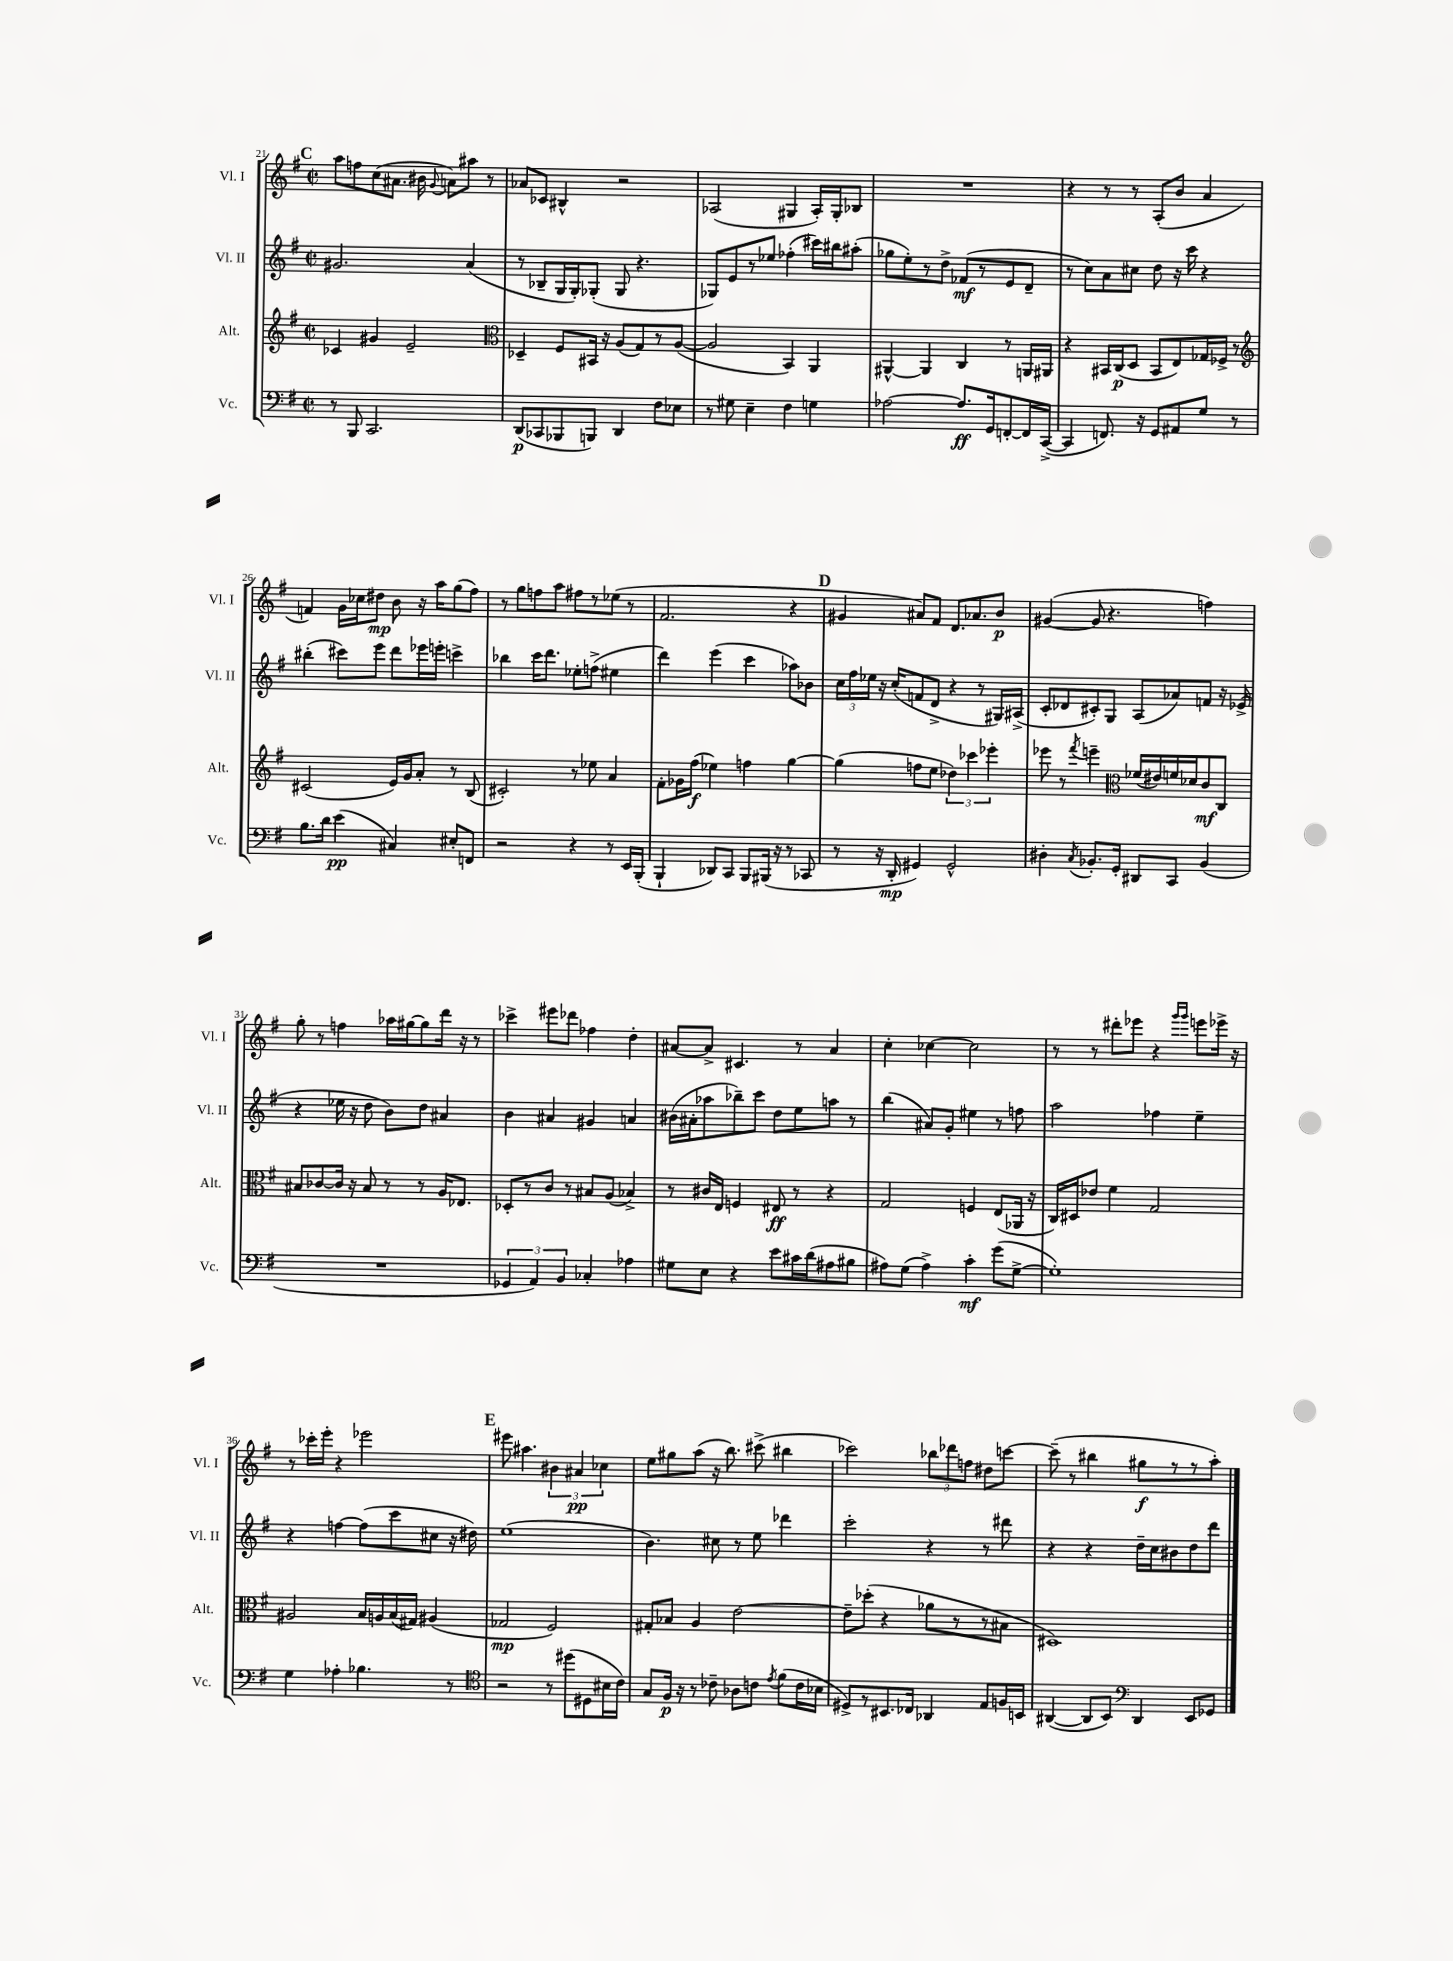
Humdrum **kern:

**kern	**kern	**kern	**kern
*staff4	*staff3	*staff2	*staff1
*clefF4	*clefG2	*clefG2	*clefG2
*k[f#]	*k[f#]	*k[f#]	*k[f#]
*M2/2	*M2/2	*M2/2	*M2/2
*met(c|)	*met(c|)	*met(c|)	*met(c|)
8r	4c-	2.g#	8aa
8BBB	.	.	8ff
2.CC	4g#	.	(8cc
.	.	.	8.a#
.	2e~	.	.
.	.	.	16b#
.	.	.	8qqg
.	.	.	8a)
.	.	(4a	8aa#
.	.	.	8r
=	=	=	=
*	*clefC3	*	*
(8DD	4D-~	8r	8a-
8CC-	.	8B-~	8c-
8BBB-	8F#	16G	4B#^^
.	.	16G')	.
8BBB)	16BB#	(8G-'	.
.	16r	.	.
4DD	(8A	8G-	2r
.	8G)	4.r	.
8F#	8r	.	.
8E-	([8A	.	.
=	=	=	=
8r	2A]	8G-)	(2A-
8G#	.	8e	.
4E~	.	8r	.
.	.	8ee-	.
4F#	4BB)	(4ff-'	4G#
4G	4AA	16ccc#)	16A-')
.	.	16bb#	16G#'
.	.	(8aa#'	8B-
=	=	=	=
[2A-	[4AA#^^	8gg-	1r
.	.	8ee')	.
.	4AA#]	8r	.
.	.	8dd^	.
8.A-]	4C	(8f-	.
.	.	8r	.
16GG	.	.	.
[8FF'	8r	8e	.
16FF]	16AA	8d~	.
([16CC^	16AA#	.	.
=	=	=	=
4CC]	4r	8r	4r
.	.	8cc)	.
8.FF)	16BB#	8a	8r
.	(16C	.	.
.	8D	8cc#	8r
16r	.	.	.
8GG	8BB#	8dd	(8A'
8AA#	8E)	16r	8b
.	.	16ccc	.
8G	16G-	4r	4a
.	16F-^	.	.
8r	8r	.	.
=	=	=	=
*	*clefG2	*	*
8.B	(2c#	(4bb#'	4f)
16d	.	.	.
(4e	.	8ccc#)	16g
.	.	.	16cc-
.	.	8eee	8dd#
4C#)	16e)	8ddd	8b
.	16g	.	.
.	8a'	16eee-	16r
.	.	16eee'	16aa
8E#'	8r	4ccc^	(8gg
8FF	(8B	.	8ff#)
=	=	=	=
2r	2c#')	4bb-	8r
.	.	.	8gg
.	.	16ccc	8ff
.	.	8.ddd	.
.	.	.	8aa
4r	8r	8ee-'	8ff#
.	8ee-	(8ff^	8r
8r	4a	4ee#	(8ee-
16EE	.	.	8r
(16BBB'	.	.	.
=	=	=	=
4BBB`	8f#'	4ddd)	2.f#
.	16g-	.	.
.	(16ff#	.	.
8DD-)	4ee-)	(4eee	.
8CC	.	.	.
8BBB	4ff	4ccc	.
(16BBB#	.	.	.
16r	.	.	.
8r	[4gg	8aa-)	4r
8CC-	.	8b-	.
=	=	=	=
8r	(4gg]	24cc	4g#
.	.	24ff#	.
.	.	24ee-	.
16r	.	16r	.
16DD'	.	(16cc'	.
4GG#)	8ff	8f	8a#)
.	8ee	8d^	8f#
2GG#^^	6dd-)	4r	8.d
.	6ccc-	.	.
.	.	.	8.a-
.	.	8r	.
.	6eee-'	.	.
.	.	16G#)	8b
.	.	(16A#^	.
=	=	=	=
4D#'	8eee-	8c'	([4g#
.	8r	8d-	.
8qC	8qfff#	.	.
8.BB-'	4eee~	8c#')	8g#]
.	.	8G	4.r
16GG'	.	.	.
*	*clefC3	*	*
8DD#	(16f-	(8A	.
.	16e#)	.	.
8CC	16f	8a-)	.
.	16d-	.	.
(4BB-	8c	8f	4ff)
.	8C	16r	.
.	.	(16e-^	.
=	=	=	=
1r	8B#	4r	8gg'
.	[8c-	.	8r
.	16c-]	16ee-	4ff
.	16r	16r	.
.	8B#	8dd	.
.	8r	8b)	16aa-
.	.	.	[16gg#
.	8r	8dd	8gg#]
.	16A	4a#	16ddd
.	8.E-	.	16r
.	.	.	8r
=	=	=	=
6GG-	8D-'	4b	4ccc-^
.	8r	.	.
6AA)	.	.	.
.	8c	4a#	8eee#
6BB	.	.	.
.	8r	.	8ddd-
4C-'	8B#	4g#	4ff-
.	(8A	.	.
4A-	4B-^)	4a	4dd'
=	=	=	=
8G#	8r	(16b#	[8a#
.	.	16a#'	.
8E	16c#	8aa-	8a#^]
.	16E	.	.
4r	4F	8bb-~)	4.c#
.	.	8ccc	.
8e	8E#	8dd	.
16c#	8r	8ee	8r
(16d	.	.	.
8A#	4r	8aa	4a#
8B#	.	8r	.
=	=	=	=
8A#)	2G	(4bb	4cc'
(8G	.	.	.
4A#^)	.	8a#)	[4cc-
.	.	8g'	.
4c'	4F	4ee#	2cc-]
(8g	(8E	8r	.
[8G^	16AA-	8ff	.
.	16r	.	.
=	=	=	=
1G'])	16C)	2aa	8r
.	16D#	.	.
.	8e-	.	8r
.	4f#	.	8ddd#'
.	.	.	8eee-
.	2G	4ff-	4r
.	.	.	16qqggg
.	.	.	16qqggg
.	.	4ee~	8eee
.	.	.	16eee-^
.	.	.	16r
=	=	=	=
4G	2A#	4r	8r
.	.	.	16ccc-'
.	.	.	16eee'
4A-'	.	[4ff	4r
4.B-	16B	(8ff]	2eee-
.	16A	.	.
.	(16B	8ccc	.
.	16G#)	.	.
.	(4A#	8cc#	.
8r	.	16r	.
.	.	16dd#)	.
=	=	=	=
*clefC4	*	*	*
2r	2G-	(1ee	8eee#
.	.	.	4.aa#
8r	2F#)	.	6b#
(8dd#	.	.	.
.	.	.	6a#
8D#	.	.	.
.	.	.	6cc-
16B#	.	.	.
16c)	.	.	.
=	=	=	=
8G	8G#'	4.b)	8ee
16F#	8B-	.	8gg#
16r	.	.	.
8r	4A	.	(8aa
8c-~	.	8cc#	16r
.	.	.	8.bb)
8A-	[2e	8r	.
8c	.	8ee	(8ccc#^
8qe	.	.	.
(8f#	.	4ddd-	4bb#
16c	.	.	.
16B-	.	.	.
=	=	=	=
8D#^)	8e~]	2ccc'	2ccc-)
8r	(8dd-'	.	.
8.BB#	4r	.	.
16C-	.	.	.
4AA-	8a-	4r	12bb-
.	.	.	12ddd-
.	8r	.	.
.	.	.	12ff
8E	8r	8r	8dd#
16F	8B#	8ddd#	[8ccc
16BB	.	.	.
=	=	=	=
([4AA#	1D#)	4r	(8ccc~]
.	.	.	8r
8AA#]	.	4r	4bb#
8BB)	.	.	.
*clefF4	*	*	*
4DD	.	16dd~	8gg#
.	.	16cc	.
.	.	8b#	8r
8EE	.	8dd	8r
8GG-	.	8ddd	8aa')
==	==	==	==
*-	*-	*-	*-
